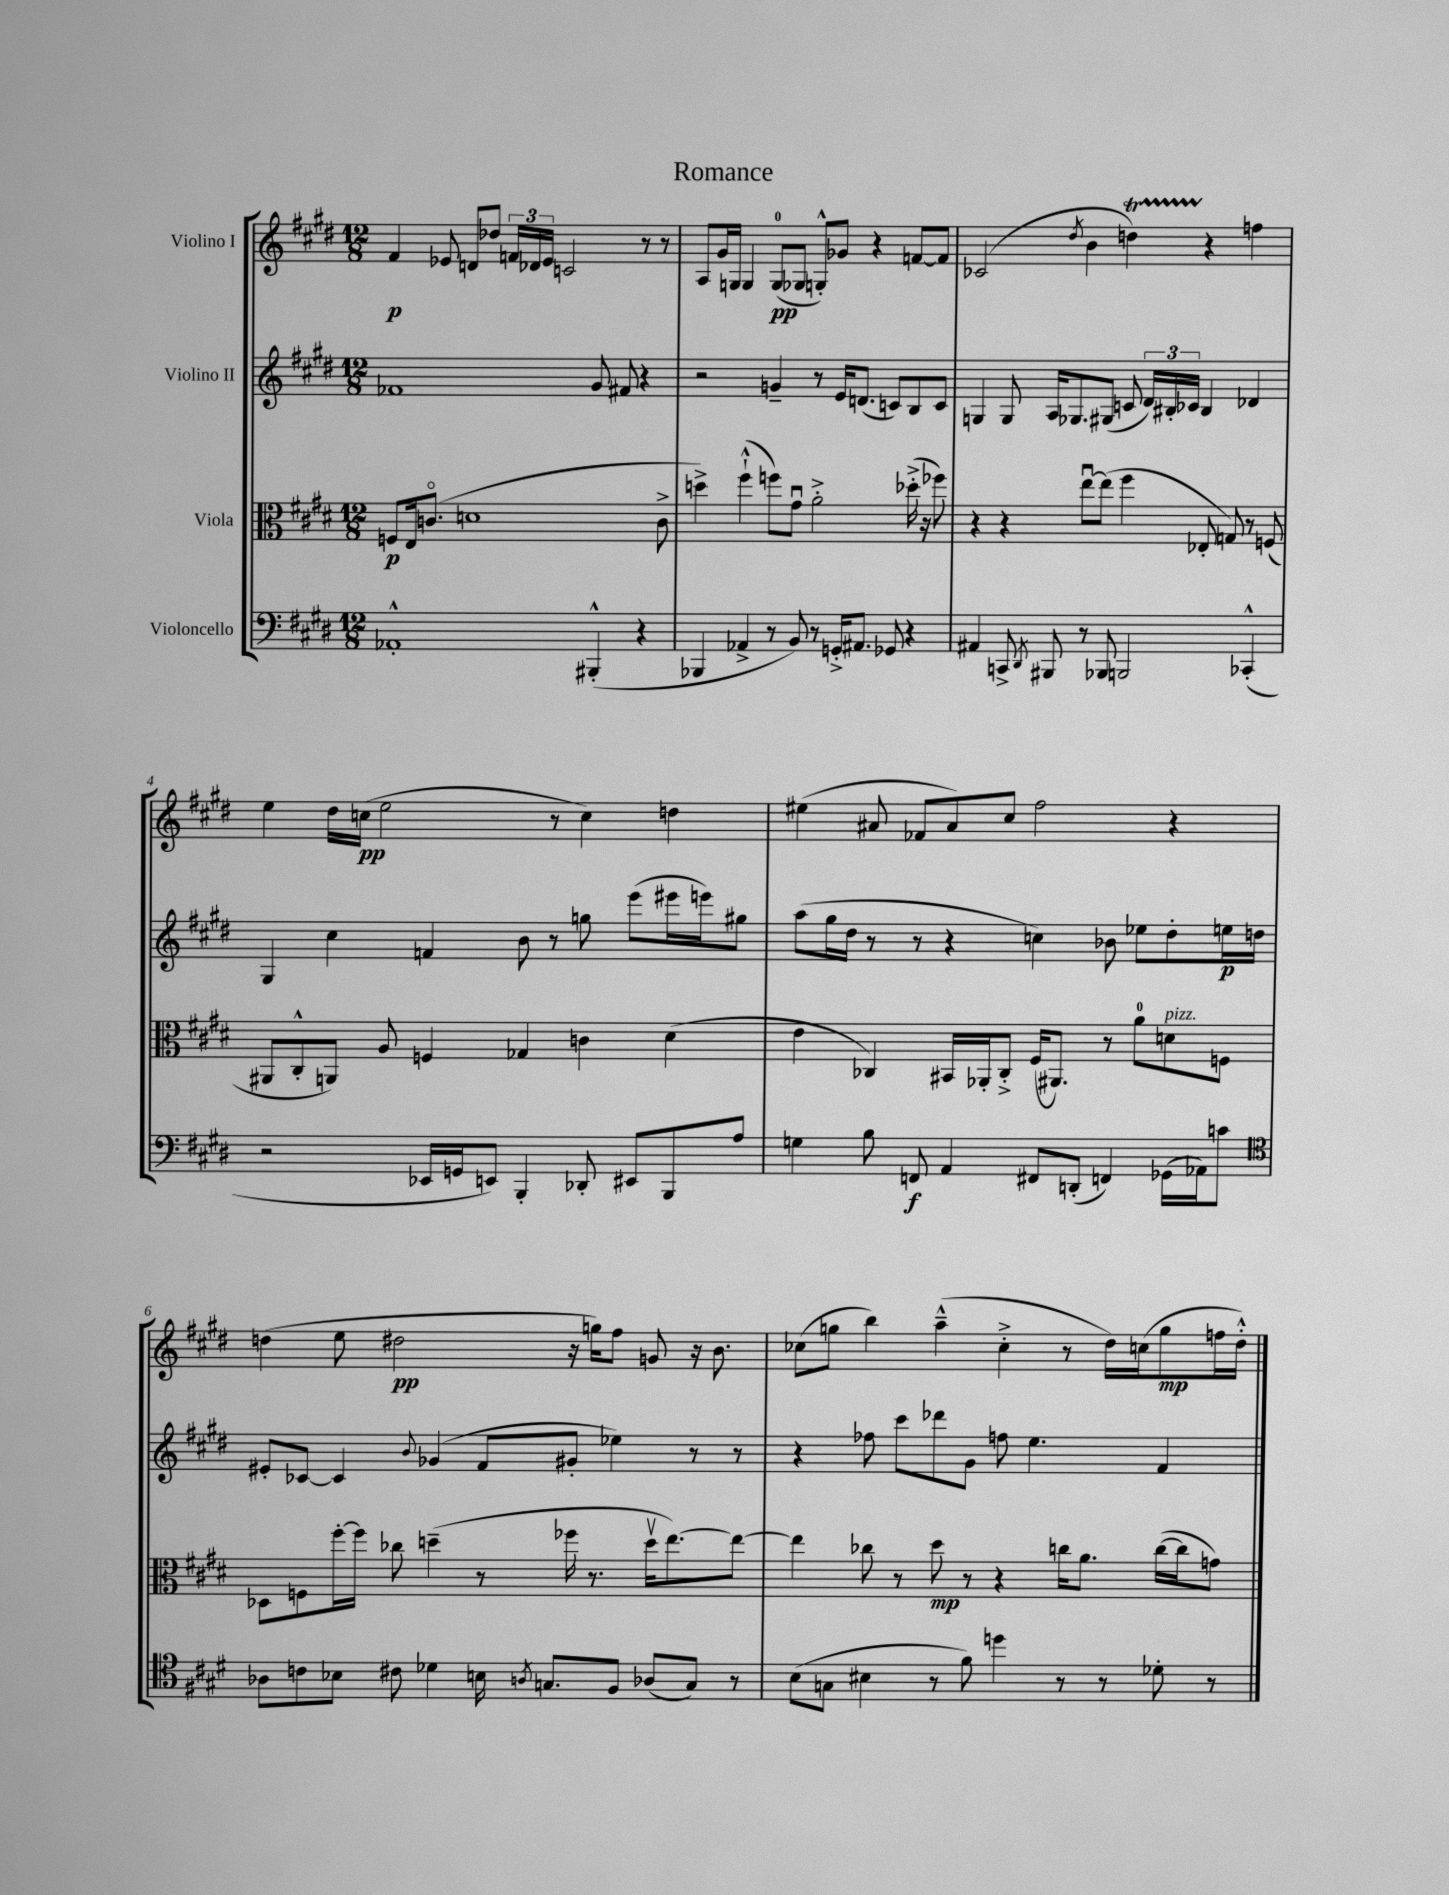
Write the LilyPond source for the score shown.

\header { title = "Romance" }
<<
\new StaffGroup <<
\new Staff = "s0" \with { instrumentName = "Violino I" } {
    \clef treble \key e \major \numericTimeSignature \time 12/8
    \autoBeamOff fis'4\p ees'8 d'8[ des''8] \tuplet 3/2 { f'16[ des'16 ees'16] } c'2 r8 r8 |
    a8[ gis'16 g16] g4 g8[-0\pp( ges8] g8[-.-^) ges'8] r4 f'8[~ f'8] |
    ces'2( \acciaccatura { dis''8 } b'4 d''4\startTrillSpan) r4\stopTrillSpan f''4 |
    e''4 dis''16[ c''16]\pp( e''2 r8 c''4) d''4 |
    eis''4( ais'8 fes'8[ ais'8) cis''8] fis''2 r4 |
    d''4( e''8 dis''2\pp r16 g''16[) fis''8] g'8 r16 b'8. |
    ces''8[( g''8] b''4) a''4---^( ces''4-.-> r8 dis''16[) c''16( g''8\mp f''16 dis''16]-.-^) \bar "|." |
}
\new Staff = "s1" \with { instrumentName = "Violino II" } {
    \clef treble \key e \major \numericTimeSignature \time 12/8
    \autoBeamOff fes'1 gis'8 fis'8 r4 |
    r2 g'4-- r8 e'16[ d'8.]( c'8[) b8 c'8] |
    g4 g8 a16[ ges8. gis8]( c'8 \tuplet 3/2 { dis'16[) bis16-. ces'16] } bis4 des'4 |
    gis4 cis''4 f'4 b'8 r8 g''8 e'''8[( eis'''16 e'''16) gis''8] |
    a''8[( gis''16 dis''16] r8 r8 r4 c''4) bes'8 ees''8[ dis''8-. e''16\p d''16] |
    eis'8[-. ces'8]~ ces'4 \appoggiatura { b'8 } ges'4( fis'8[ gis'8]-. ees''4) r8 r8 |
    r4 fes''8 cis'''8[ des'''8 gis'8] f''8 e''4. fis'4 \bar "|." |
}
\new Staff = "s2" \with { instrumentName = "Viola" } {
    \clef alto \key e \major \numericTimeSignature \time 12/8
    \autoBeamOff f8[\p e16 c'8.]\flageolet( d'1 c'8-> |
    d''4->) fis''4-!-^( f''8[) gis'8]\downbow a'2-.-> des''16-.->( r16 fes''8) |
    r4 r4 e''8[~\downbow e''8]( fis''4 ees8-. g8) r8 f8( |
    ais,8[ cis8-.-^ a,8]) a8 f4 ges4 c'4 dis'4( |
    e'4 ces4) bis,16[ aes,16-. ces8]-.-> fis16[( ais,8.]) r8 a'8[-0 d'8^\markup { \italic "pizz." } f8] |
    des8[ f8 fis''16~-. fis''16] ces''8 d''4--( r8 fes''16 r8. d''16[\upbow e''8.~) e''8]~ |
    e''4 ces''8 r8 dis''8\mp r8 r4 c''16[ a'8.] c''16[~( c''16 g'8]) \bar "|." |
}
\new Staff = "s3" \with { instrumentName = "Violoncello" } {
    \clef bass \key e \major \numericTimeSignature \time 12/8
    \autoBeamOff aes,1-.-^ bis,,4-.-^( r4 |
    bes,,4 aes,4-> r8 b,8) r8 g,16[-.-> ais,8.] ges,8 r4 |
    ais,4 c,8-> \acciaccatura { dis,8 } bis,,8 r8 bes,,8 b,,2 ces,4-.-^( |
    r2 ees,16[ g,16 e,8]) b,,4-. des,8-. eis,8[ b,,8 a8] |
    g4 b8 f,8\f a,4 fis,8[ d,8]-.( f,4) ges,16[( aes,16) c'8] |
    \clef tenor aes8[ c'8 bes8] cis'8 des'4 b16 \acciaccatura { a8 } g8.[ fis8] aes8[( g8]) r8 |
    b8[( g8] bis4 r8 fis'8) d''4 r8 r8 des'8-. r8 \bar "|." |
}
>>
>>
